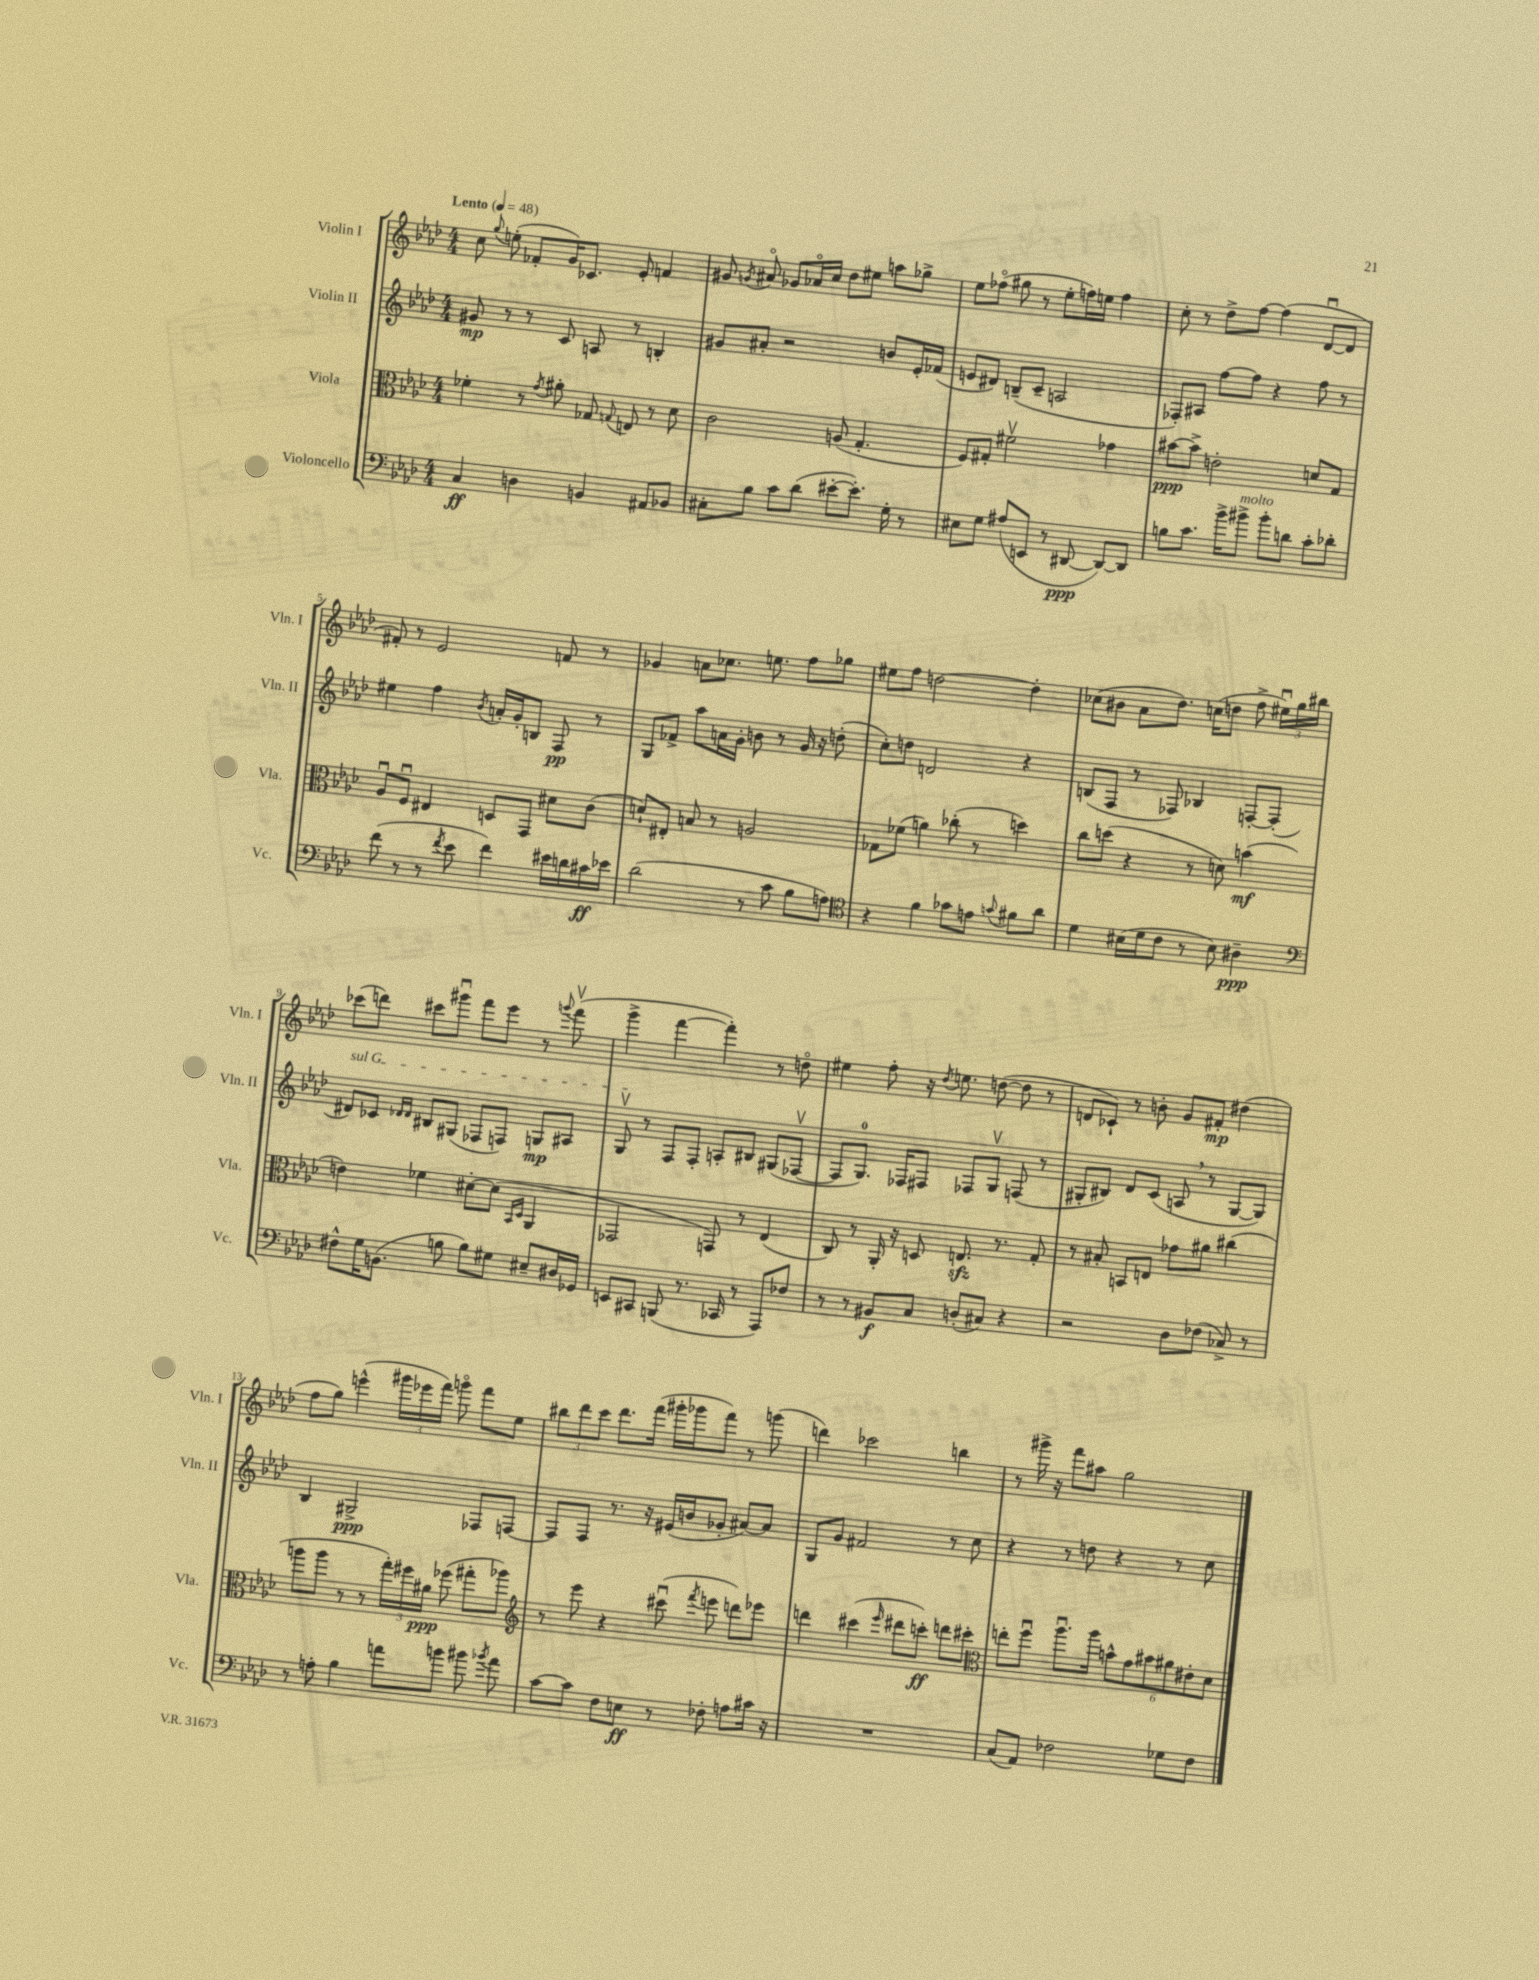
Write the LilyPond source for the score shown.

<<
\new StaffGroup <<
\new Staff = "s0" \with { instrumentName = "Violin I" shortInstrumentName = "Vln. I" } {
    \clef treble \key aes \major \numericTimeSignature \time 4/4 \tempo "Lento" 4 = 48
    \autoBeamOff c''8 \appoggiatura { g''8 } e''8-.( fes'8[-. g'16) ces'8.] ees'8-. f'4 |
    gis'8 \acciaccatura { g'8 } ais'8\flageolet ges'8[ aes'16\flageolet c''16] des''8[ eis''8] a''8[ ges''8]-> |
    ees''8[ fes''8]\flageolet( gis''8 r8 ees''8[-. f''16) e''16] f''4 |
    c''8-. r8 des''8[-> f''8]~ f''4( des'8[~\downbow des'8] |
    fis'8-.) r8 ees'2 f'8 r8 |
    ges'4 a'8[ ces''8.] e''8. f''8[ ges''8] |
    eis''8[ f''8] d''2~ d''4-. |
    ces''8[( bis'8] aes'8[ des''8.]) c''16[( d''8] f''8-> \tuplet 3/2 { eis''16[\downbow) g''16 bis''16] } |
    ces'''8[( d'''8]) cis'''8[ gis'''8]\downbow f'''8[ ees'''8] r8 \appoggiatura { g'''8 } f'''8\upbow( |
    g'''4-> f'''4~ f'''4-.) r8 d''8\flageolet |
    eis''4 f''8-. r16 \acciaccatura { des''8 } e''8. d''8~( d''8 r8 |
    d'8[ ces'8]-!) r8 b'8-. g'8[ fis'8]-.\mp dis''4( |
    f''8[ g''8]) e'''4-^( \tuplet 3/2 { gis'''16[ ees'''16 f'''16]) } g'''8\flageolet f'''8[ ees''8] |
    \tuplet 3/2 { bis''8[ des'''8 c'''8] } des'''8.[ f'''16]( gis'''16[-. ges'''16 f'''8]) r8 g'''8( |
    d'''4) ces'''2 b''4 |
    r8 gis'''16-> r16 f'''8[ ais''8] g''2 \bar "|." |
}
\new Staff = "s1" \with { instrumentName = "Violin II" shortInstrumentName = "Vln. II" } {
    \clef treble \key aes \major \numericTimeSignature \time 4/4
    \autoBeamOff gis'8\mp r8 r8 c'8 a8 r8 b4-. |
    gis'8[ ais'8]-. r2 b'8[ ees'16-. fes'16]( |
    e'8[ dis'8]) b8[--( c'8]-- a2 |
    fes8[-.) ais8] f''8[~ f''8] r4 f''8 r8 |
    eis''4 f''4 \acciaccatura { bes'8 } a'16[-. g'16-. b8] f8\pp r8 |
    g8[ fes'8]-> aes''8[ a'16 g'16]-. b'8 r8 g'16 r16 d''8-.( |
    c''8[-.) d''8] d'2 r4 |
    b8[( f8] r8 fes8) bes4 f8[~-. f8]-.( |
    \once \override TextSpanner.bound-details.left.text = \markup { \italic "sul G" } dis'8[\startTextSpan) ces'8] \grace { des'16[ des'16] } bis8[ gis8]( fes8[ f8]) g8[\mp ais8] |
    g8\upbow\stopTextSpan r8 f8[ f8]-. a8[-. bis8] gis8[( fes8]~\upbow |
    fes8[ g8.]-0) fes16[ fis8] fes8[ g8]\upbow f8( r8 |
    gis8[-. bis8]) des'8[ c'8]( a8 \breathe r8 gis8[~ gis8]) |
    bes4 gis2->\ppp fes8[ f8]~ |
    f8[ f8] r8. r16 eis'16[( b'16 ges'8]-. ais'8[~) ais'8] |
    g8[ g'8] fis'2 r8 c''8 |
    r4 r8 d''8 r4 r8 c''8 \bar "|." |
}
\new Staff = "s2" \with { instrumentName = "Viola" shortInstrumentName = "Vla." } {
    \clef alto \key aes \major \numericTimeSignature \time 4/4
    \autoBeamOff fes'4-. r8 \acciaccatura { g'8 } ais'8-. ges8 \appoggiatura { g8 } e8 r8 des'8 |
    c'2 a8( g4.-. |
    f8[) gis8]-. fis'2\upbow ges'4 |
    bis'8[~\ppp bis'8]-> e'2-. d'8[ g8] |
    aes8[\downbow f8]\downbow eis4 d8[ g,8] dis'8[ c'8]( |
    d'8[-!) eis8]-. b8 r8 a2 |
    ges8[ fes'8]( a'4) ces''8-.( r8 d''4) |
    c''8[ d''8]( r4 r8 d'8) b'4\mf( |
    e'4) fes'4 dis'8[~-. dis'8]( \grace { bes,16[ des16] } aes,4 |
    ges,2 g,8) r8 ees4( |
    c8) r8 aes,16-. r16 d8 e8.\sfz r8. g8-. |
    r8 bis8-. b,8[ e8] ges'8[ ais'8] cis''4( |
    a''8[ a''8] r8 r8 \tuplet 3/2 { g''16[-.) fis''16 ais'16]\ppp } fes''8( gis''8[-. aes''8]) |
    \clef treble r8 ees'''8 r4 cis'''8\downbow( \acciaccatura { f'''8 } e'''8 d'''8[) ees'''8] |
    d'''4 cis'''4( \grace { ees'''16 } dis'''8[ c'''8]-.\ff) d'''8[ cis'''8]-. |
    \clef alto e''8[-. f''8]\downbow aes''8.[\downbow aes''16] \tuplet 6/4 { b'8[-^ g'8 bis'8 ais'8 eis'8-. des'8] } \bar "|." |
}
\new Staff = "s3" \with { instrumentName = "Violoncello" shortInstrumentName = "Vc." } {
    \clef bass \key aes \major \numericTimeSignature \time 4/4
    \autoBeamOff c4\ff d4 b,4 ais,8[ bes,8] |
    cis8[-. bes8] c'8[ des'8]( eis'8[~-. eis'8.]-.) g16-. r8 |
    eis8[ g8] ais8[( e,8] r8 dis,8~\ppp dis,8[~) dis,8] |
    b8[ c'8.] bes'16[-> bis'8]->^\markup { \italic "molto" } bis'8[-. d'8] c'8[-. des'8]-. |
    f'8( r8 r8 \acciaccatura { f'8 } ees'8 f'4) eis'16[ d'16 cis'16\ff ees'16] |
    des'2( r8 c'8 bes8[ a8]) |
    \clef tenor r4 f'4 ges'8[ e'8] \appoggiatura { g'8 } fis'8[ aes'8] |
    des'4 bis16[( des'16 c'8] r8 bis8) ais4--\ppp |
    \clef bass fis8[-^ g16 b,8.]( b8 b8[) gis8] eis8[-- dis16 ges,16] |
    e,8[ cis,8] b,,8( r8. ces,16 r8 aes,,8[) fes8] |
    r8 r8 bis,8[\f c8] d8[-.( cis8]) r4 |
    r2 des8[ fes8]( ces8->) r8 |
    r8 a8-. bes4 a'8[ b'8] bis'8 \acciaccatura { bes'8 } a'8 |
    c'8[~ c'8] f8[ e8]\ff r8 fes8-. a8[ cis'16] r16 |
    R1 |
    c8[( aes,8]) fes2 ges8[ fes8] \bar "|." |
}
>>
>>
